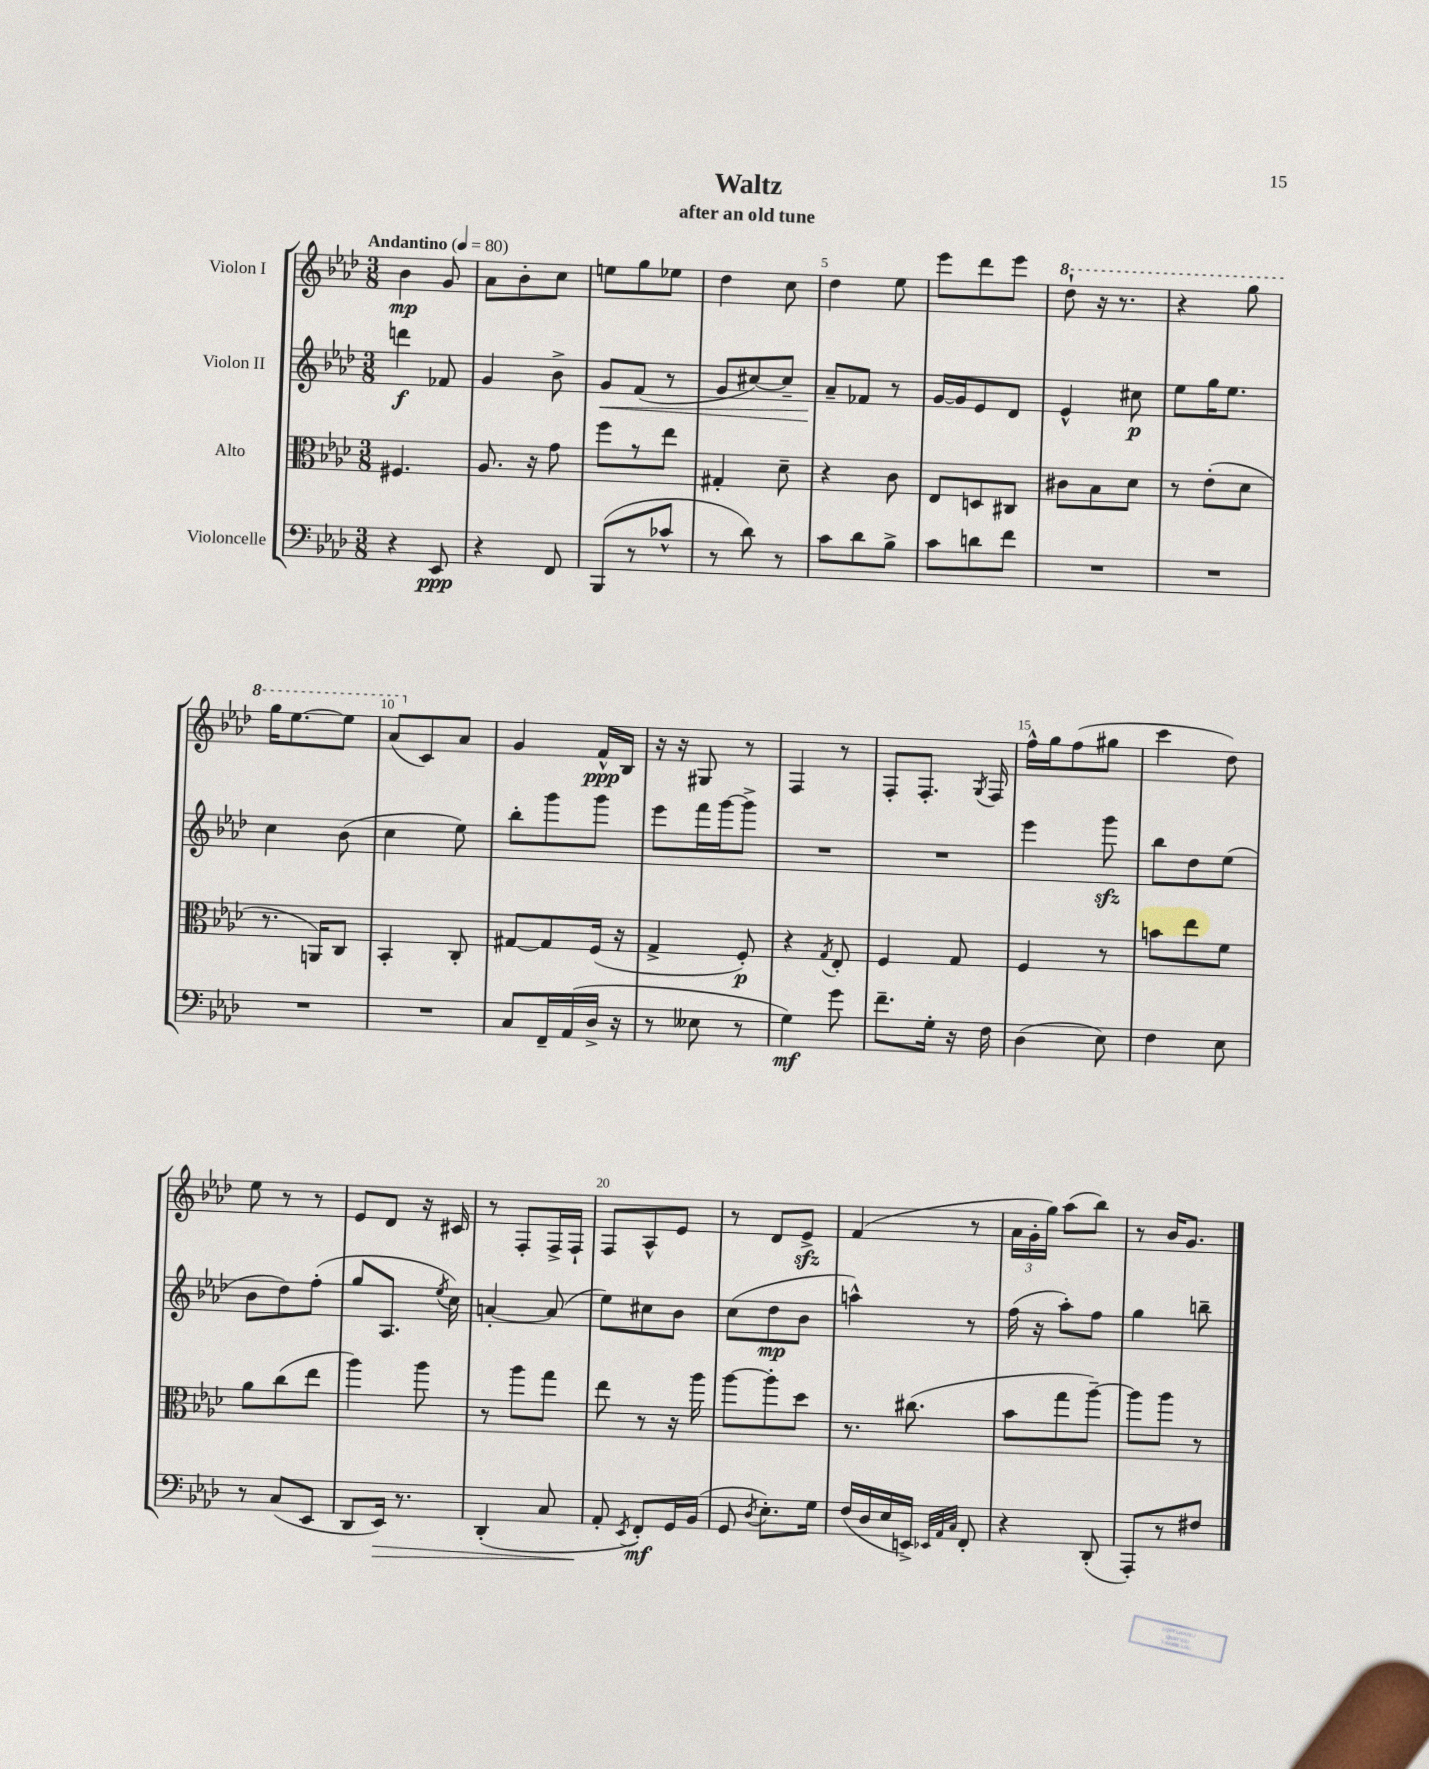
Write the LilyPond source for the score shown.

\header { title = "Waltz" subtitle = "after an old tune" }
<<
\new StaffGroup <<
\new Staff = "s0" \with { instrumentName = "Violon I" } {
    \clef treble \key aes \major \numericTimeSignature \time 3/8 \tempo "Andantino" 4 = 80
    \autoBeamOff bes'4\mp g'8 |
    aes'8[ bes'8-. c''8] |
    e''8[ g''8 ees''8] |
    des''4 c''8 |
    des''4 ees''8 |
    ees'''8[ des'''8 ees'''8] |
    \ottava #1 des'''8-! r16 r8. |
    r4 g'''8 |
    g'''16[ ees'''8.~ ees'''8] |
    aes''8[( \ottava #0 c'8) aes'8] |
    g'4 f'16[-^\ppp bes16] |
    r16 r16 gis8 r8 |
    f4 r8 |
    f8[-. f8.]-. \acciaccatura { g8 } f16 |
    f''16[-^ g''16 f''8( gis''8] |
    c'''4 des''8) |
    ees''8 r8 r8 |
    ees'8[ des'8] r16 cis'16 |
    r8 f8[-. f16-> f16]-! |
    f8[ aes8-^ ees'8] |
    r8 des'8[ ees'8]->\sfz |
    f'4( r8 |
    \tuplet 3/2 { aes'16[ g'16-. g''16]) } aes''8[( bes''8]) |
    r8 bes'16[ g'8.] \bar "|." |
}
\new Staff = "s1" \with { instrumentName = "Violon II" } {
    \clef treble \key aes \major \numericTimeSignature \time 3/8
    \autoBeamOff d'''4\f fes'8 |
    g'4 bes'8-> |
    g'8[\< f'8]( r8 |
    g'8[ cis''8~) cis''8]-- |
    aes'8[--\! fes'8] r8 |
    g'16[~ g'16 ees'8 des'8] |
    ees'4-^ cis''8\p |
    ees''8[ g''16 ees''8.] |
    c''4 bes'8( |
    c''4 ees''8) |
    bes''8[-. g'''8 g'''8] |
    ees'''8[ f'''16 g'''16~ g'''8]-> |
    R4. |
    R4. |
    ees'''4 g'''8\sfz |
    bes''8[ des''8 ees''8]( |
    bes'8[ des''8) f''8]-.( |
    g''8[ aes8.] \acciaccatura { ees''8 } c''16) |
    a'4~-. a'8( |
    ees''8[) cis''8 bes'8] |
    c''8[( des''8\mp bes'8] |
    a''4-^) r8 |
    f''16( r16 aes''8[-.) f''8] |
    g''4 b''8-- \bar "|." |
}
\new Staff = "s2" \with { instrumentName = "Alto" } {
    \clef alto \key aes \major \numericTimeSignature \time 3/8
    \autoBeamOff fis4. |
    aes8. r16 g'8 |
    f''8[ r8 ees''8] |
    gis4-. des'8-- |
    r4 c'8 |
    ees8[ d8 cis8] |
    cis'8[ bes8 des'8] |
    r8 ees'8[-.( des'8] |
    r8. a,16[) c8] |
    bes,4-. c8-. |
    gis8[~ gis8 f16]( r16 |
    g4-> f8-.\p) |
    r4 \acciaccatura { g8 } ees8-. |
    f4 g8 |
    f4 r8 |
    b'8[ ees''8 f'8] |
    aes'8[ c''8( ees''8] |
    aes''4) aes''8 |
    r8 aes''8[ g''8] |
    ees''8 r8 r16 aes''16 |
    aes''8[~ aes''8-. des''8] |
    r8. cis''8.( |
    bes'8[ g''8 aes''8]~--) |
    aes''8[ aes''8] r8 \bar "|." |
}
\new Staff = "s3" \with { instrumentName = "Violoncelle" } {
    \clef bass \key aes \major \numericTimeSignature \time 3/8
    \autoBeamOff r4 ees,8\ppp |
    r4 f,8 |
    bes,,8[( r8 ces'8]-^ |
    r8 des'8) r8 |
    c'8[ des'8 bes8]-> |
    c'8[ d'8 f'8] |
    R4. |
    R4. |
    R4. |
    R4. |
    c8[ f,16-- aes,16( des16]-> r16 |
    r8 eeses8 r8 |
    g4\mf) g'8 |
    f'8.[-- g16]-. r16 f16 |
    des4( ees8) |
    f4 ees8 |
    r8 c8[( ees,8] |
    des,8[ ees,16]\>) r8. |
    des,4-.( c8 |
    aes,8-.\! \acciaccatura { ees,8 } f,8[-.\mf) g,16 bes,16]( |
    g,8 \acciaccatura { des8 } ees8.[-.) g16] |
    f16[( des16 ees16 e,16]->) \grace { ees,32[ aes,32 c32] } f,8-. |
    r4 des,8-.( |
    aes,,8[-.) r8 fis8] \bar "|." |
}
>>
>>
\layout { \context { \Score \override BarNumber.break-visibility = ##(#f #t #t) barNumberVisibility = #(every-nth-bar-number-visible 5) } }
